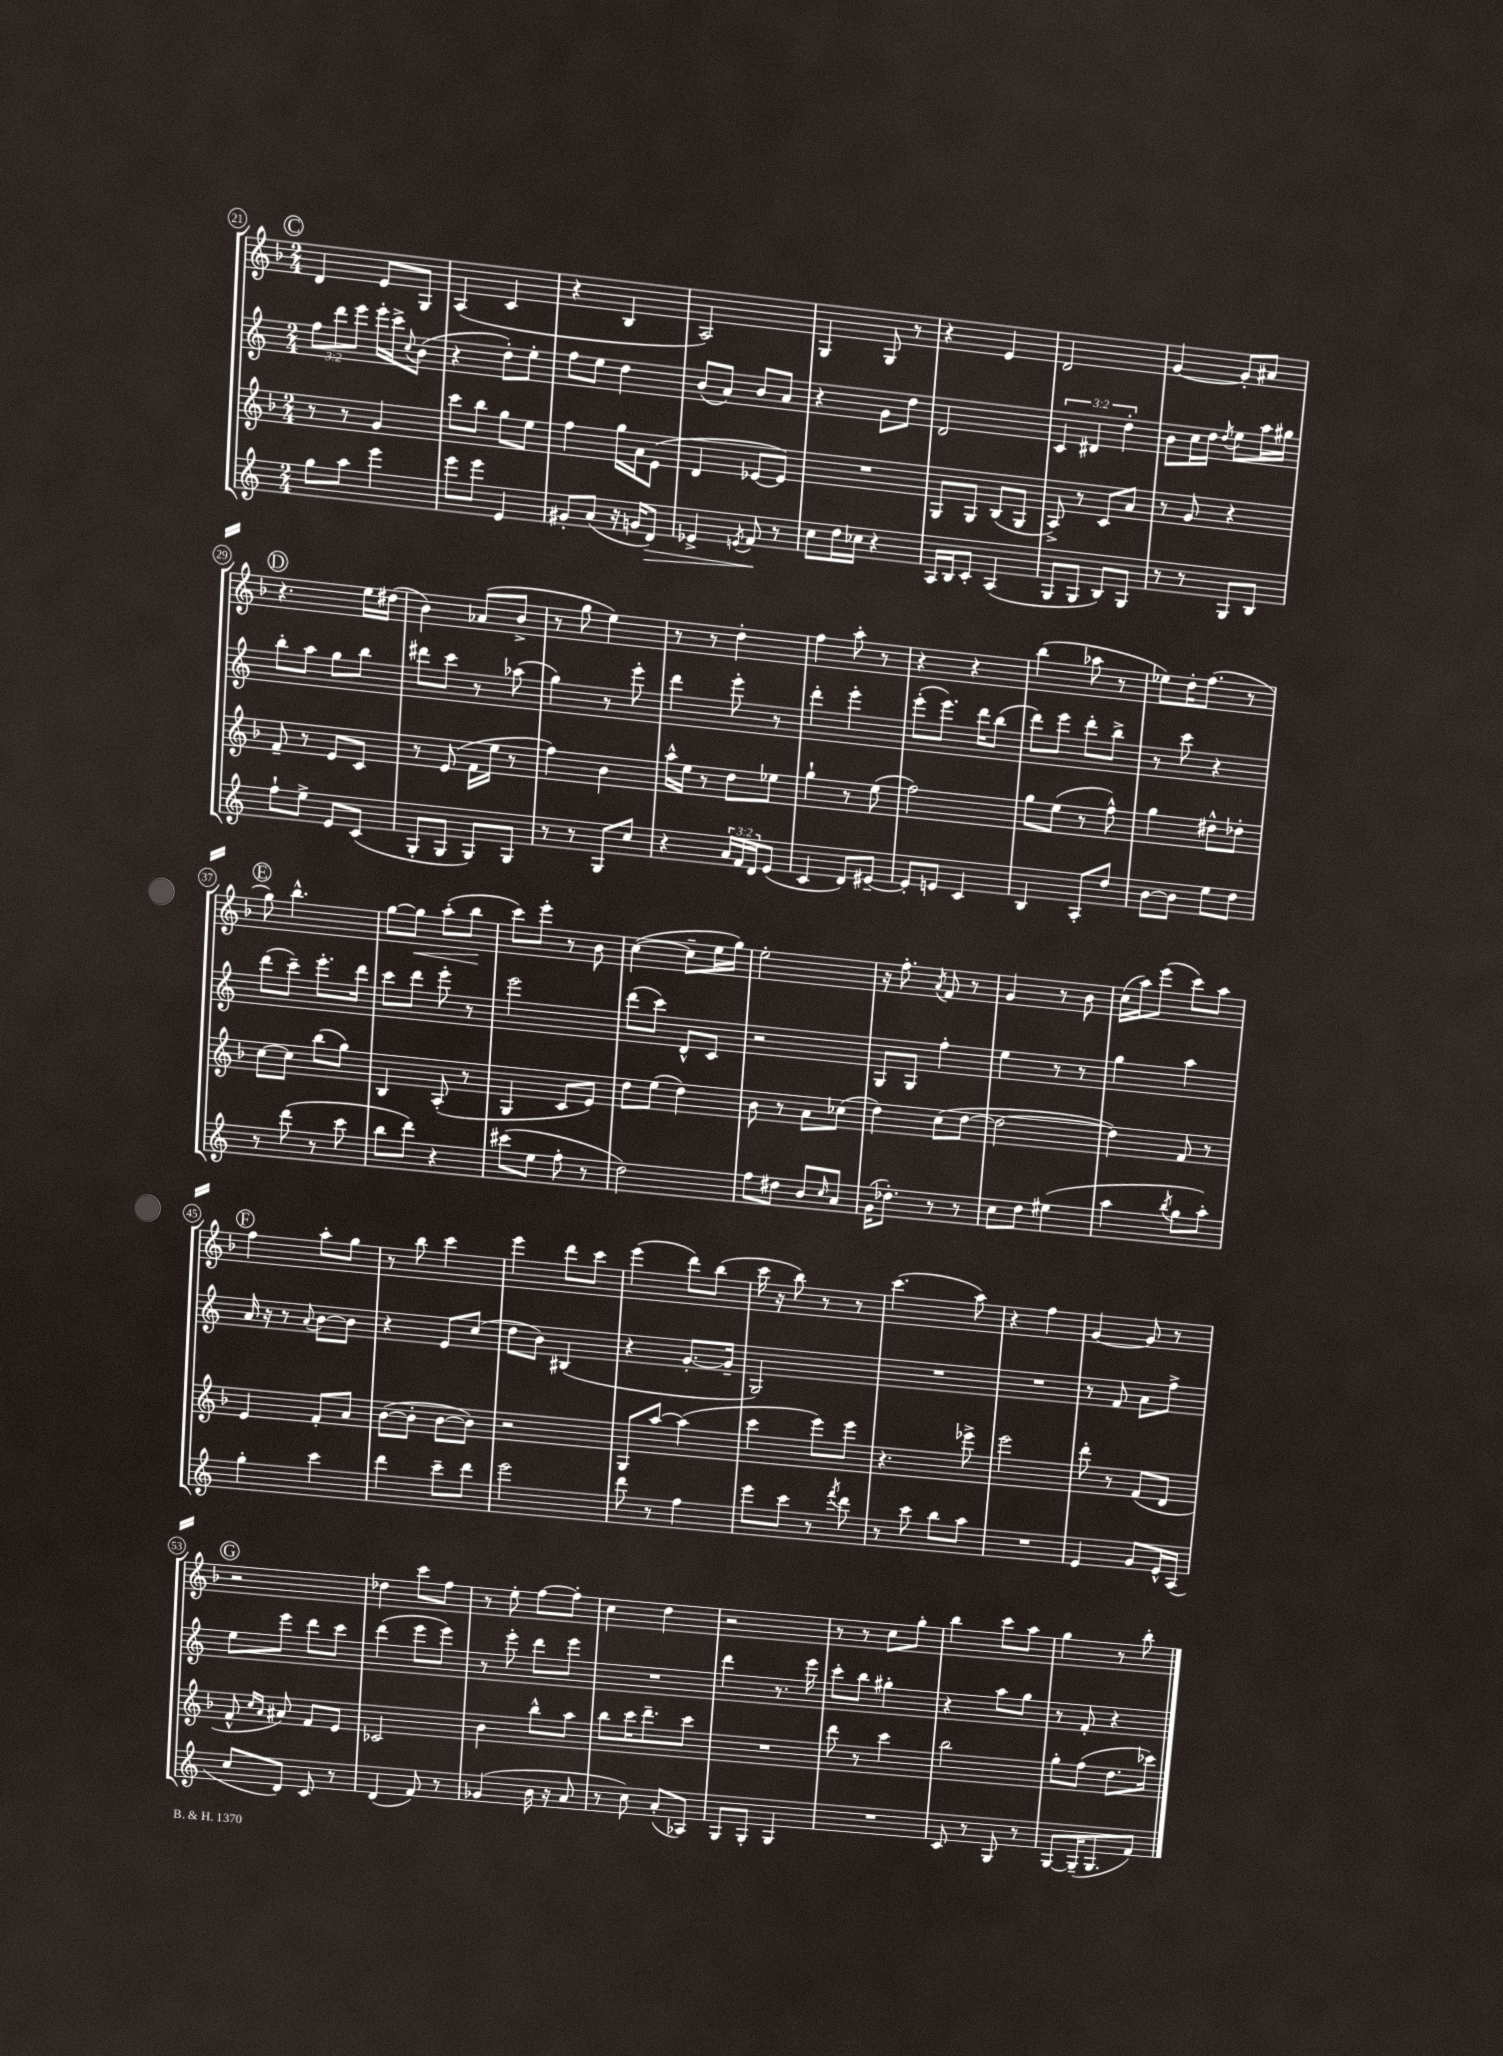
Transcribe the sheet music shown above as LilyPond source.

<<
\new StaffGroup <<
\new Staff = "s0" {
    \clef treble \key f \major \numericTimeSignature \time 2/4
    \mark \markup { \circle "C" } d'4 e'8 g8 |
    a4( c'4 |
    r4 bes4 |
    a2) |
    g4 g8 r8 |
    r4 e'4 |
    d'2 |
    g'4~ g'8-. ais'8 |
    \mark \markup { \circle "D" } r4. e''16 dis''16( |
    bes'4) aes'8( bes'8-> |
    r8 g''8 e''4) |
    r8 r8 d''4-. |
    f''4 a''8-. r8 |
    r4 r4 |
    bes''4( aes''8 r8 |
    ees''8) d''16-. f''8.( r8 |
    \mark \markup { \circle "E" } g''8) bes''4.-^ |
    g''8~ g''8\< a''8-.( bes''8\! |
    c'''8) e'''8-. r8 bes'8 |
    c''4~( c''8-- e''16 g''16) |
    e''2-. |
    r16 f''8.-. \acciaccatura { a'8 } f'8 r8 |
    g'4 r8 bes'8 |
    c''16( a''16) e'''8( c'''8) a''8 |
    \mark \markup { \circle "F" } f''4 a''8-. g''8 |
    r8 bes''8 c'''4 |
    e'''4 d'''8 c'''8 |
    e'''4( d'''8) bes''8( |
    c'''16 r16 bes''8) r8 r8 |
    c'''4.( a''8) |
    r4 f''4 |
    g'4~ g'8 r8 |
    \mark \markup { \circle "G" } r2 |
    des''4 c'''8 f''8 |
    r8 e''8-. f''8~ f''8-. |
    c''4 d''4 |
    r2 |
    r8 r8 c''8 g''8-. |
    bes''4 c'''8 a''8 |
    g''4 r8 bes''8-. \bar "|." |
}
\new Staff = "s1" {
    \clef treble \key c \major \numericTimeSignature \time 2/4 \override Staff.TupletNumber.text = #tuplet-number::calc-fraction-text
    \mark \markup { \circle "C" } \tuplet 3/2 { f''8 d'''8 e'''8 } e'''16-. c'''16-> \appoggiatura { c''8 } b'8( |
    r4 d''8-.) e''8-. |
    f''8 e''8 d''4 |
    b'8( a'8) b'8 a'8 |
    r4 g'8 d''8 |
    d'2 |
    \tuplet 3/2 { c'4 dis'4 d''4-. } |
    b'8 c''16 d''16 \acciaccatura { d''8 } e''8 a''16 gis''16 |
    \mark \markup { \circle "D" } b''8-. a''8 g''8 b''8 |
    dis'''8 c'''8 r8 aes''8( |
    g''4) r8 e'''8-. |
    d'''4 e'''8-. r8 |
    d'''4-. e'''4-. |
    e'''8-.( e'''8.) d'''16 b''8( |
    d'''8) e'''8 d'''8-. b''8-> |
    r8 c'''8 r4 |
    \mark \markup { \circle "E" } d'''8( c'''8--) e'''8.-. d'''16 |
    c'''8 d'''8 e'''8-. r8 |
    e'''2 |
    d'''8( c'''8) d'8-^ c'8 |
    r2 |
    g8 g8 f''4-. |
    e''4 r8 r8 |
    g''4 a''4 |
    \mark \markup { \circle "F" } a'16 r16 r8 \appoggiatura { a'8 } b'8~ b'8 |
    r4 e'8 c''8( |
    d''8 b'8) bis4( |
    r4 g'8.~-. g'16-- |
    g2) |
    R2 |
    R2 |
    r8 f'8 a'8 f''8-> |
    \mark \markup { \circle "G" } e''8 e'''8 d'''8 c'''8 |
    d'''4( e'''8 e'''8) |
    r8 e'''8-. d'''8 e'''8 |
    R2 |
    d'''4 r8. e'''16 |
    c'''8-. b''8 gis''4-. |
    r4 a''8 g''8 |
    r8 f'8-. r4 \bar "|." |
}
\new Staff = "s2" {
    \clef treble \key f \major \numericTimeSignature \time 2/4
    \mark \markup { \circle "C" } r8 r8 g'4 |
    c'''8 bes''8 g''8 e''8 |
    f''4 g''16 a'16 e'8( |
    d'4 ees'8~ ees'8) |
    R2 |
    g8 g8 bes8( g8 |
    a8->) r8 c'8 a'8 |
    r8 g'8 r4 |
    \mark \markup { \circle "D" } f'8-- r8 e'8 c'8 |
    r8 e'8( f'16 e''16 r8 |
    f''4) bes'4 |
    a''16-^ e''16 r8 d''8 ees''8 |
    g''4-! r8 e''8( |
    f''2) |
    g''8 e''8( r8 f''8-^) |
    g''4 dis''8-^ des''8-. |
    \mark \markup { \circle "E" } c''8~ c''8 bes''8( g''8) |
    bes4 a8-.( r8 |
    g4 c'8 e'8) |
    d''8 e''8( d''4) |
    bes'8 r8 a'8 ces''8( |
    d''4) c''8( d''8~ |
    d''2~ |
    d''4) f'8 r8 |
    \mark \markup { \circle "F" } e'4 f'8-. a'8 |
    bes'8~( bes'8-. bes'8~ bes'8) |
    r2 |
    g8 a''8~ a''4( |
    c'''4 e'''8) e'''8 |
    r4. ees'''8-> |
    e'''2 |
    d'''8-. r8 f'8( d'8 |
    \mark \markup { \circle "G" } f'8-^ \grace { c''16 a'16 } ais'8) f'8 e'8 |
    ces'2 |
    bes'4 bes''8-^ a''8 |
    bes''8 c'''16 d'''8.-- c'''8 |
    R2 |
    d'''8 r8 c'''4 |
    bes''2 |
    g''8-. f''8( d''8. ces'''16) \bar "|." |
}
\new Staff = "s3" {
    \clef treble \key c \major \numericTimeSignature \time 2/4 \override Staff.TupletNumber.text = #tuplet-number::calc-fraction-text
    \mark \markup { \circle "C" } g''8 a''8 e'''4 |
    e'''8 e'''8 e'4 |
    gis'8-. a'8( r16 g'16 d'8\>) |
    ees'4-> \acciaccatura { e'8 } f'8\! r8 |
    c''8 d''16 ces''16 r4 |
    a16 b16 c'8-. a4( |
    g8 g8 b8) g8 |
    r8 r8 g8 b8 |
    \mark \markup { \circle "D" } f''8-! e''8-> e'8 c'8( |
    g8-. g8 g8) g8 |
    r8 r8 g8 c''8 |
    r4 \tuplet 3/2 { a'16 f'16 d'16 } e'8( |
    c'4 d'8) eis'8~-- |
    eis'8-. e'8 c'4 |
    b4 a8-. d''8 |
    b'8~ b'8 e''8 d''8 |
    \mark \markup { \circle "E" } r8 d'''8( r8 c'''8 |
    b''8 d'''8) r4 |
    cis'''8( e''8 f''8-. r8 |
    d''2) |
    f''8 dis''8 b'8 \grace { c''16 } a'8 |
    g'16( des''8.-.) r8 r8 |
    c''8 d''8 eis''4( |
    a''4 \acciaccatura { b''8 } g''8 a''8-.) |
    \mark \markup { \circle "F" } g''4-. c'''4 |
    d'''4 c'''8-- d'''8 |
    e'''2 |
    d'''8 r8 f''4 |
    e'''8 c'''8 r8 \acciaccatura { f'''8 } d'''8 |
    r8 c'''8 b''8 a''8 |
    R2 |
    e'4 g'8 e'16-^ a16( |
    \mark \markup { \circle "G" } c''8 d'8) c'8 r8 |
    d'4( f'8) r8 |
    ges'4( b'16 r16 a'8 |
    r8 c''8) a'8-.( aes8) |
    g8 g8-. g4 |
    R2 |
    c'8 r8 g8 r8 |
    g8~ g16--( g8. f'8) \bar "|." |
}
>>
>>
\layout { \context { \Score currentBarNumber = #21 \override BarNumber.stencil = #(make-stencil-circler 0.1 0.3 ly:text-interface::print) } }
